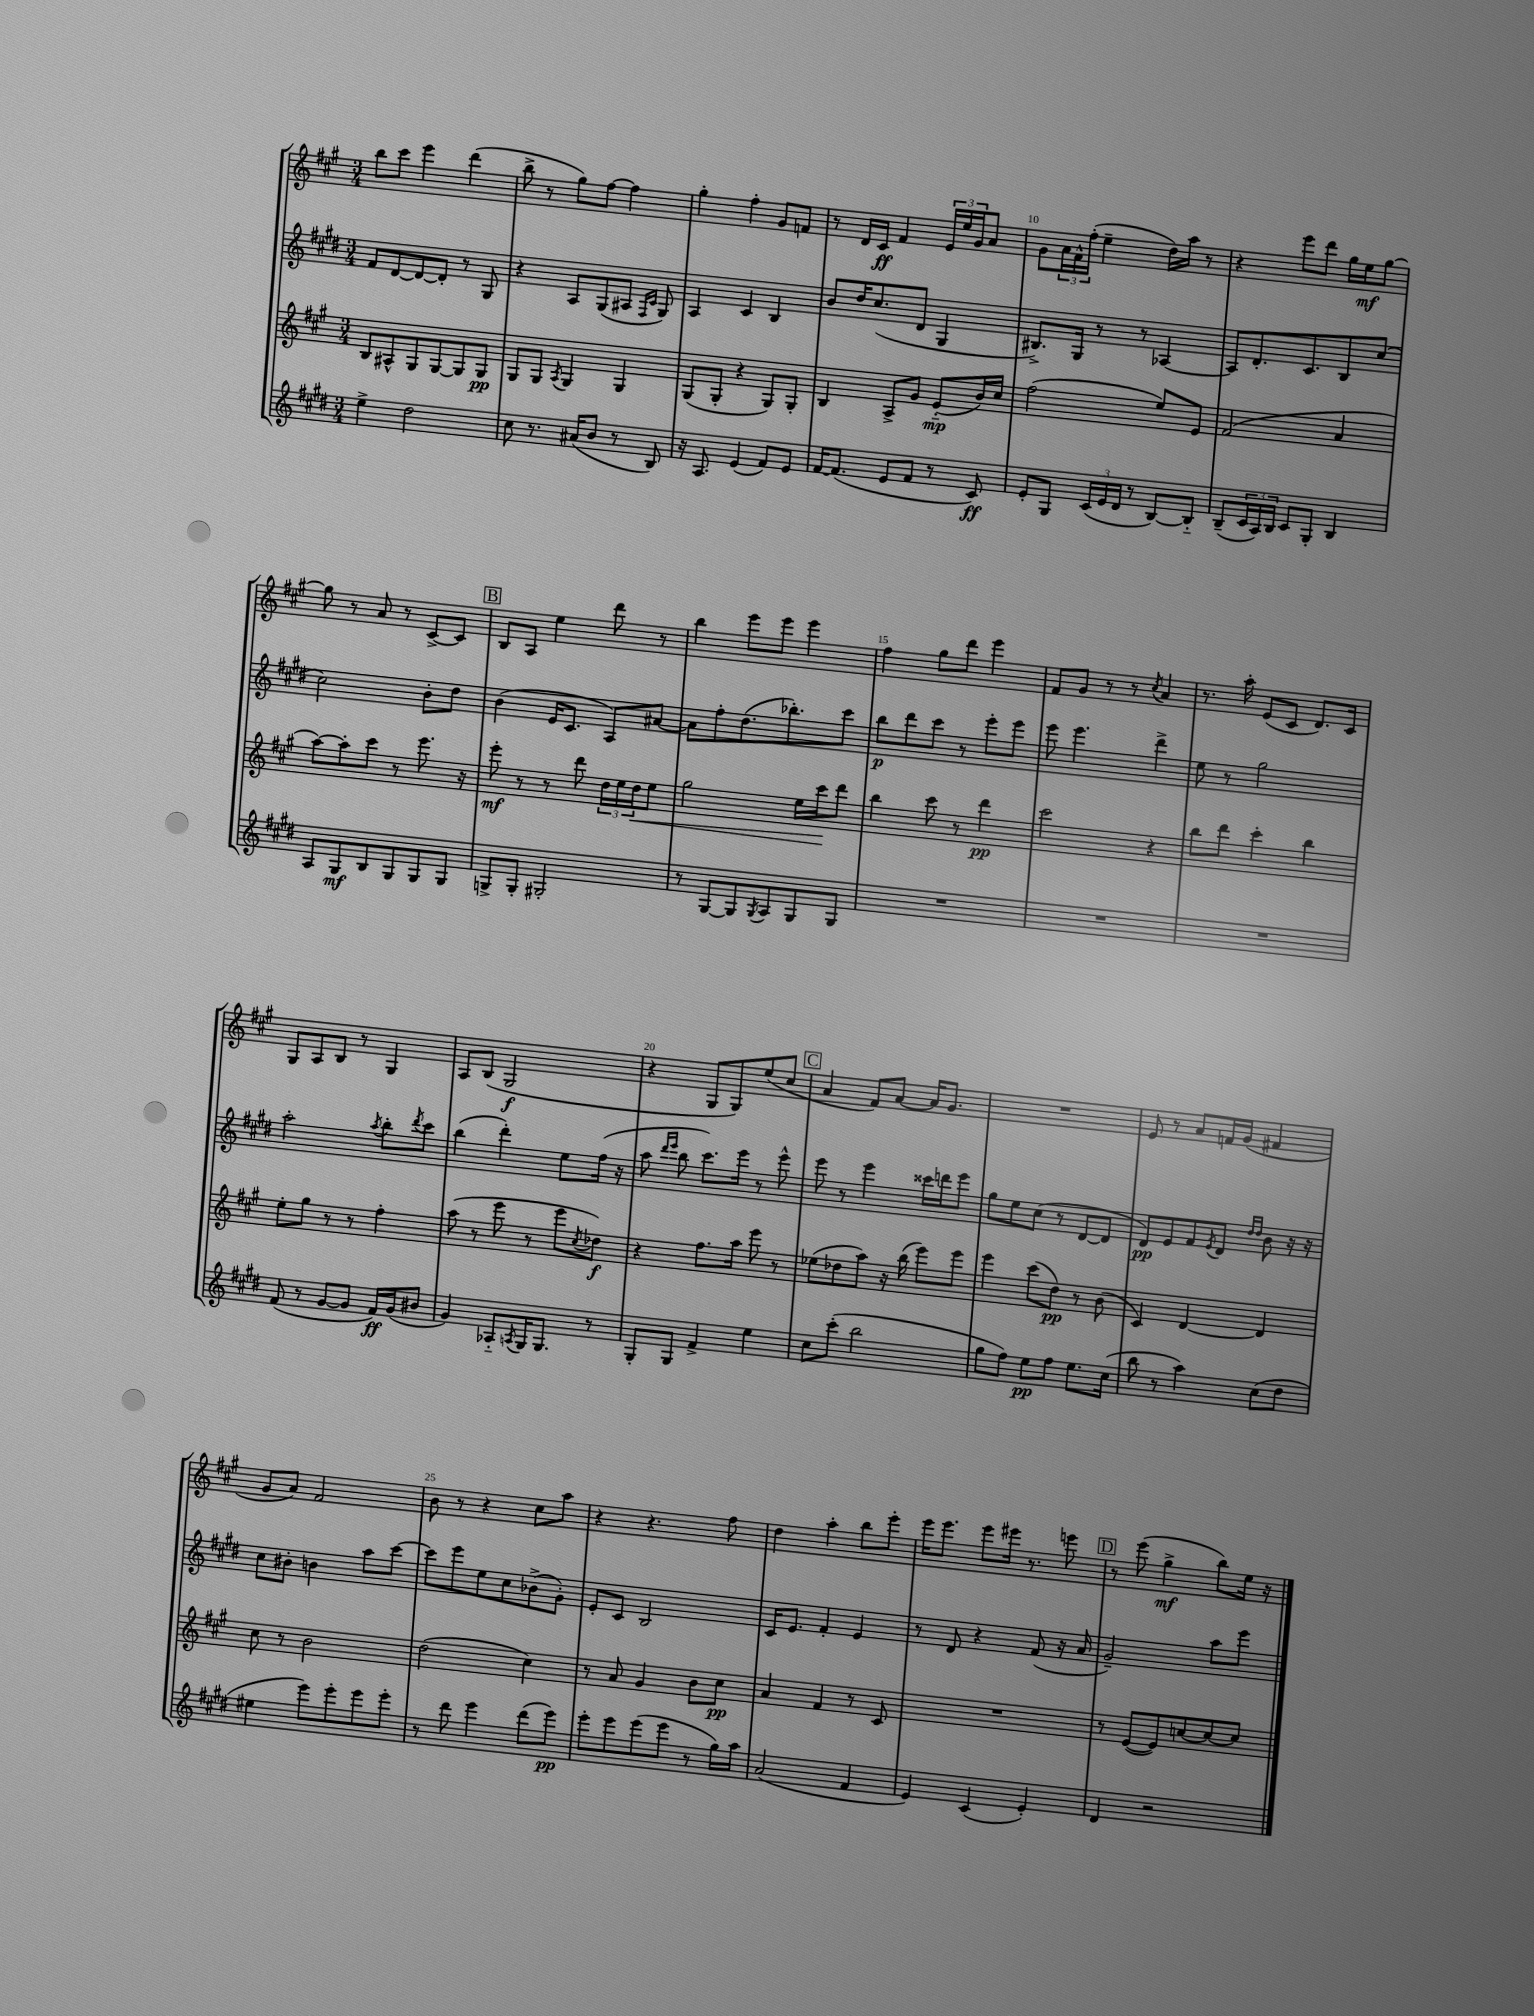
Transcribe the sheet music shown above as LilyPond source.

<<
\new StaffGroup <<
\new Staff = "s0" {
    \clef treble \key a \major \numericTimeSignature \time 3/4
    b''8 cis'''8 e'''4 d'''4( |
    b''8-> r8 gis''8) fis''8~ fis''4 |
    gis''4-. fis''4-. gis'8 f'8 |
    r8 d'16 cis'16\ff fis'4 \tuplet 3/2 { e'16 e''16 gis'16 } a'8 |
    gis'8 \tuplet 3/2 { a'16 fis'16-^ fis''16-.( } e''4-- d''16) a''16 r8 |
    r4 e'''8 d'''8 gis''16 e''16\mf gis''8~ |
    gis''8 r8 a'8 r8 cis'8~-> cis'8 |
    \mark \markup { \box "B" } b8 a8 e''4 d'''8 r8 |
    b''4 e'''8 e'''8 e'''4 |
    fis''4 gis''8 d'''8 e'''4 |
    fis'8 gis'8 r8 r8 \acciaccatura { cis''8 } a'4 |
    r8. a''16-. e'8( cis'8 d'8.) cis'16 |
    gis8 a8 b8 r8 gis4 |
    a8 b8( gis2\f |
    r4 gis8 gis8) e''8( cis''8 |
    \mark \markup { \box "C" } a'4 fis'8) a'8~ a'16 gis'8. |
    R2. |
    e'8 r8 a'8 f'16 gis'16( fis'4 |
    gis'8 a'8) fis'2 |
    b'8 r8 r4 cis''8 a''8 |
    r4 r4. fis''8 |
    d''4 a''4-. b''8 e'''8-. |
    e'''16 e'''8. e'''8 eis'''16 r8. e'''8 |
    \mark \markup { \box "D" } r8 e'''8( gis''4->\mf b''8) e''16 r16 \bar "|." |
}
\new Staff = "s1" {
    \clef treble \key e \major \numericTimeSignature \time 3/4
    fis'8 dis'8~ dis'8~ dis'8-. r8 gis8 |
    r4 a8 gis8( ais8 \grace { fis16 cis'16 } gis8) |
    a4 cis'4 b4 |
    b'8 dis''16 cis''8.( dis'8 gis4 |
    bis8.->) gis16 r8 r8 aes4~ |
    aes8 dis'8.-. cis'8. b8 cis''8( |
    cis''2) b'8-. dis''8 |
    \mark \markup { \box "B" } b'4( e'16 cis'8. a8) ais'8~ |
    ais'8 fis''8-. dis''8.( bes''8.-.) cis'''8 |
    b''8\p dis'''8 cis'''8 r8 e'''8-. e'''8 |
    e'''8 e'''4. dis'''4-> |
    e''8 r8 gis''2 |
    a''2-. \acciaccatura { a''8 } b''8-. \acciaccatura { dis'''8 } cis'''8 |
    b''4( dis'''4-.) e''8 fis''16( r16 |
    a''8 \grace { dis'''16 e'''16 } b''8 cis'''8.) e'''16 r8 e'''8-^ |
    \mark \markup { \box "C" } e'''8 r8 e'''4 cisis'''16 d'''16 e'''8 |
    gis''8 e''8 cis''8( r8 dis'8~ dis'8 |
    dis'8\pp) e'8 fis'8 \acciaccatura { e'8 } dis'8 \grace { dis''16 dis''16 } b'8 r16 r16 |
    cis''8 bis'8-. b'4 a''8 cis'''8~ |
    cis'''8 e'''8 e''8 cis''8 bes'8->( gis'8-.) |
    e'8-. cis'8 b2 |
    cis'16 e'8. fis'4-. e'4 |
    r8 dis'8 r4 fis'8( r16 a'16 |
    \mark \markup { \box "D" } gis'2--) a''8 e'''8 \bar "|." |
}
\new Staff = "s2" {
    \clef treble \key a \major \numericTimeSignature \time 3/4
    b8 ais8-^ gis8 gis8~ gis8 gis8\pp |
    gis8 gis8 \acciaccatura { a8 } gis4 gis4 |
    gis8( gis8-. r4 gis8) gis8-. |
    b4 a8-> gis'8 e'8-_\mp( b'16) cis''16 |
    fis''2( e''8) e'8 |
    fis'2( a'4 |
    a''8~) a''8-. cis'''8 r8 e'''8. r16 |
    \mark \markup { \box "B" } e'''8-.\mf r8 r8 d'''8 \tuplet 3/2 { d''16 e''16 d''16\< } e''8 |
    gis''2 e''16 cis'''16\! d'''8 |
    b''4 cis'''8 r8 d'''4\pp |
    cis'''2 r4 |
    b''8 d'''8 cis'''4-. b''4 |
    e''8-. gis''8 r8 r8 fis''4-. |
    a''8( r8 e'''8 r8 e'''8 \acciaccatura { cis''8 } des''8\f) |
    r4 fis''8. a''16 e'''8 r8 |
    \mark \markup { \box "C" } ees''8( des''8 a''8) r16 b''16( e'''8) e'''8 |
    e'''4 cis'''8( d''8\pp) r8 b'8( |
    cis'4) d'4~ d'4 |
    cis''8 r8 b'2 |
    d''2( cis''4) |
    r8 a'8 gis'4 b'8 cis''8\pp |
    a'4 fis'4 r8 cis'8 |
    R2. |
    \mark \markup { \box "D" } r8 e'8~( e'8) c''8~ c''8~ c''8 \bar "|." |
}
\new Staff = "s3" {
    \clef treble \key e \major \numericTimeSignature \time 3/4
    e''4-> dis''2 |
    cis''8 r8. ais'16( b'8 r8 b8) |
    r16 a8. e'4( fis'8) e'8 |
    fis'16~ fis'8.( e'8 fis'8 r8 cis'8\ff) |
    e'8-. gis8 \tuplet 3/2 { cis'16( e'16 dis'16 } r8 b8~) b8-_ |
    b8--( \tuplet 3/2 { cis'16 a16) b16 } cis'8 gis8-. b4 |
    a8 gis8\mf b8 gis8 gis8 gis8 |
    \mark \markup { \box "B" } g8-> g8-. gis2-. |
    r8 gis8~ gis8 \acciaccatura { gis8 } a8 gis8 gis8 |
    R2. |
    R2. |
    R2. |
    fis'8( r8 gis'8~ gis'8 fis'16\ff) gis'16( bis'8 |
    gis'4) aes8-_ \acciaccatura { a8 } gis16 gis8. r8 |
    gis8-. gis8 fis'4-> e''4 |
    \mark \markup { \box "C" } cis''8 cis'''8-.( b''2 |
    gis''8 fis''8) e''8\pp fis''8 e''8. cis''16( |
    b''8 r8 a''4) cis''8( dis''8 |
    eis''4 e'''8) e'''8-. e'''8 e'''8-. |
    r8 dis'''8 e'''4 dis'''8( e'''8\pp) |
    e'''8-. e'''8 e'''8( e'''8 r8 gis''16) a''16 |
    a'2( fis'4 |
    e'4) cis'4( e'4-.) |
    \mark \markup { \box "D" } dis'4 r2 \bar "|." |
}
>>
>>
\layout { \context { \Score currentBarNumber = #6 \override BarNumber.break-visibility = ##(#f #t #t) barNumberVisibility = #(every-nth-bar-number-visible 5) } }
